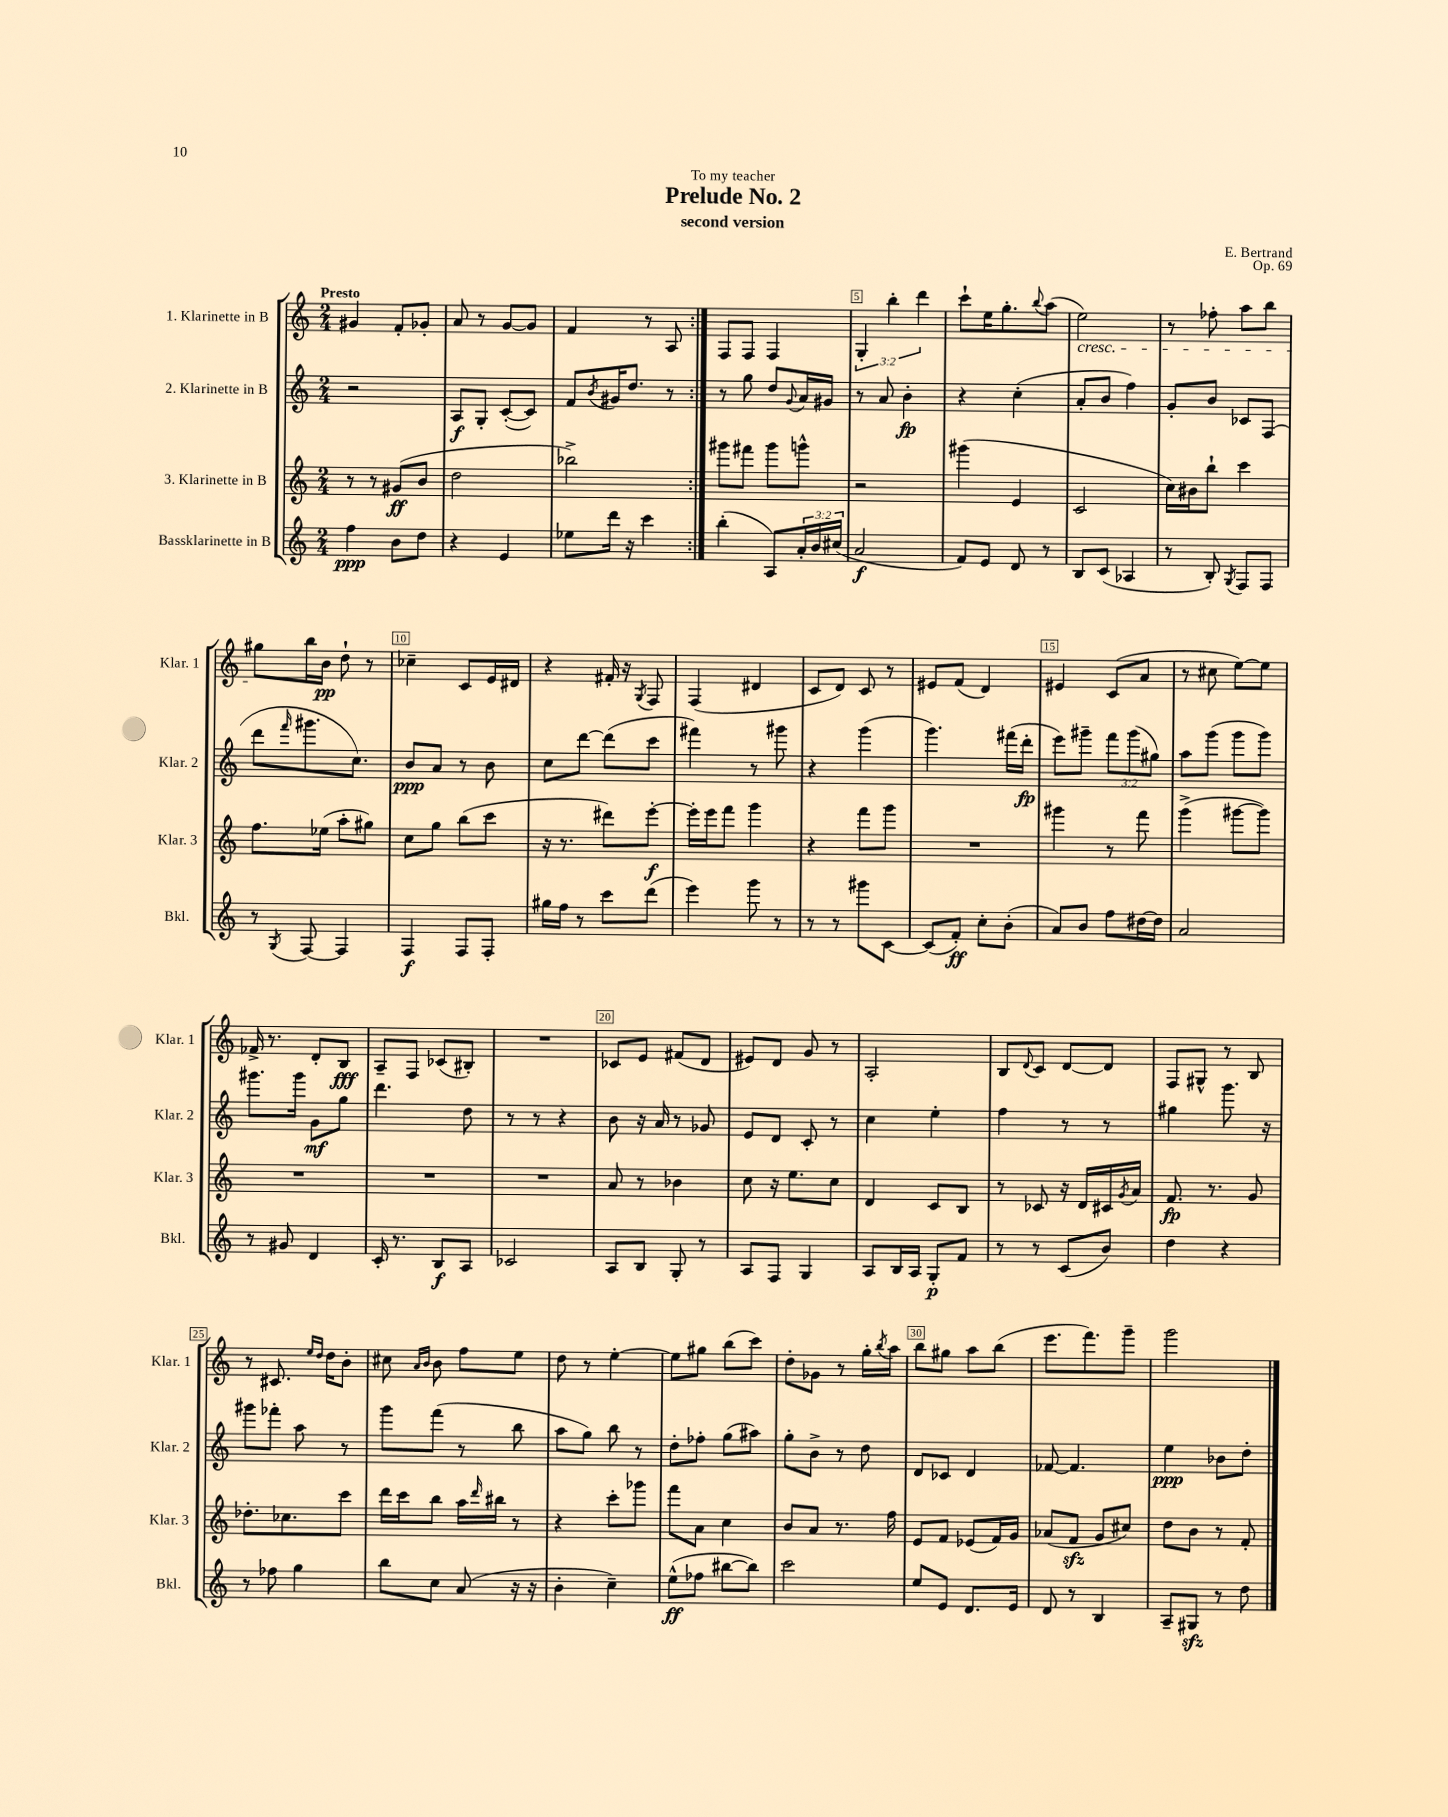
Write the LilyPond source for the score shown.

\header { title = "Prelude No. 2" composer = "E. Bertrand" subtitle = "second version" dedication = "To my teacher" opus = "Op. 69" }
<<
\new StaffGroup <<
\new Staff = "s0" \with { instrumentName = "1. Klarinette in B" shortInstrumentName = "Klar. 1" } {
    \clef treble \key c \major \numericTimeSignature \time 2/4 \override Staff.TupletNumber.text = #tuplet-number::calc-fraction-text \tempo "Presto"
    \repeat volta 2 { gis'4 f'8-. ges'8-. |
    a'8 r8 g'8~ g'8 |
    f'4 r8 a8 | }
    f8 f8 f4 |
    \tuplet 3/2 { g4-. b''4-. d'''4 } |
    c'''8-! e''16 g''8.-. \appoggiatura { b''8 } a''8( |
    e''2\cresc) |
    r8 fes''8-. a''8 b''8 |
    gis''8\! b''16 b'16\pp d''8-! r8 |
    ces''4-- c'8 e'16 dis'16 |
    r4 fis'16-. r16 \acciaccatura { g8 } f8 |
    f4( dis'4 |
    c'8 d'8) c'8 r8 |
    eis'8 f'8( d'4) |
    eis'4 c'8( a'8 |
    r8 cis''8 e''8~) e''8 |
    fes'16-> r8. d'8-. b8\fff |
    a8-- f8 ces'8( bis8-.) |
    R2 |
    ces'8 e'8 fis'8( d'8 |
    eis'8) d'8 g'8 r8 |
    a2-. |
    b8 \appoggiatura { d'8 } c'8 d'8~ d'8 |
    f8 gis8-^ r8 b8 |
    r8 cis'8. \grace { e''16 d''16 } d''16 b'8-. |
    cis''8 \grace { a'16 b'16 } b'8 f''8 e''8 |
    d''8 r8 e''4~-. |
    e''8 gis''8 b''8( c'''8) |
    d''8-. ges'8 r8 g''16-. \acciaccatura { b''8 } a''16 |
    b''8 gis''8 a''8 b''8( |
    e'''8. f'''8.) g'''8-- |
    g'''2 \bar "|." |
}
\new Staff = "s1" \with { instrumentName = "2. Klarinette in B" shortInstrumentName = "Klar. 2" } {
    \clef treble \key c \major \numericTimeSignature \time 2/4 \override Staff.TupletNumber.text = #tuplet-number::calc-fraction-text
    \repeat volta 2 { r2 |
    a8\f g8-. c'8~-.( c'8) |
    f'8 \acciaccatura { b'8 } gis'16 d''8. r8 | }
    r8 g''8 d''8 \appoggiatura { g'8 } a'16 gis'16 |
    r8 a'8 b'4-.\fp |
    r4 c''4-.( |
    a'8-. b'8 f''4) |
    g'8-. b'8 ces'8 f8( |
    d'''8 \grace { f'''16 } gis'''8. c''8.) |
    b'8\ppp a'8 r8 b'8 |
    c''8 d'''8~ d'''8( c'''8 |
    fis'''4) r8 gis'''8 |
    r4 g'''4( |
    g'''4.) fis'''16( d'''16-.\fp |
    e'''8) gis'''8-- \tuplet 3/2 { f'''8 gis'''8( gis''8) } |
    a''8 g'''8( g'''8 g'''8) |
    gis'''8. gis'''16 g'8\mf g''8 |
    d'''4. d''8 |
    r8 r8 r4 |
    b'8 r16 a'16 r8 ges'8 |
    e'8 d'8 c'8-. r8 |
    c''4 e''4-. |
    f''4 r8 r8 |
    gis''4 g'''8. r16 |
    gis'''8 fes'''8-. a''8 r8 |
    g'''8 f'''8( r8 b''8 |
    a''8 g''8) b''8 r8 |
    d''8-. fes''8-. g''8( ais''8) |
    g''8-. b'8-> r8 d''8 |
    d'8 ces'8 d'4 |
    fes'8~ fes'4. |
    e''4\ppp bes'8 d''8-. \bar "|." |
}
\new Staff = "s2" \with { instrumentName = "3. Klarinette in B" shortInstrumentName = "Klar. 3" } {
    \clef treble \key c \major \numericTimeSignature \time 2/4
    \repeat volta 2 { r8 r8 gis'8\ff( b'8 |
    d''2 |
    bes''2->) | }
    gis'''8 fis'''8 gis'''8 g'''8-^ |
    r2 |
    gis'''4( e'4 |
    c'2 |
    c''16) bis'16 b''8-! c'''4 |
    f''8. ees''16( a''8-. gis''8) |
    c''8 g''8 b''8( c'''8 |
    r16 r8. dis'''8) e'''8~-.\f |
    e'''16-. e'''16 f'''8 g'''4 |
    r4 f'''8 g'''8 |
    R2 |
    gis'''4 r8 f'''8 |
    g'''4->( gis'''8~ gis'''8) |
    R2 |
    R2 |
    R2 |
    a'8 r8 bes'4 |
    c''8 r16 e''8. c''8 |
    d'4 c'8 b8 |
    r8 ces'8 r16 d'16 cis'16 \acciaccatura { g'8 } a'16 |
    f'8.\fp r8. g'8 |
    des''8.-. ces''8. c'''8 |
    d'''16 c'''16 b''8 a''16 \grace { d'''16 } bis''16 r8 |
    r4 c'''8-. ges'''8 |
    f'''8 a'8 c''4 |
    b'8 a'8 r8. f''16 |
    e'8 f'8 ees'8( f'16) g'16 |
    aes'8( f'8\sfz g'8 cis''8) |
    d''8 b'8 r8 f'8-. \bar "|." |
}
\new Staff = "s3" \with { instrumentName = "Bassklarinette in B" shortInstrumentName = "Bkl." } {
    \clef treble \key c \major \numericTimeSignature \time 2/4 \override Staff.TupletNumber.text = #tuplet-number::calc-fraction-text
    \repeat volta 2 { f''4\ppp b'8 d''8 |
    r4 e'4 |
    ees''8 d'''16 r16 c'''4 | }
    b''4-.( a8) \tuplet 3/2 { a'16-. b'16 cis''16( } |
    a'2\f |
    f'8) e'8 d'8 r8 |
    b8 c'8( aes4 |
    r8 b8-.) \acciaccatura { g8 } f8 f8 |
    r8 \acciaccatura { g8 } f8~ f4 |
    f4\f f8 f8-. |
    gis''16 f''16 r8 c'''8 d'''8( |
    e'''4) g'''8 r8 |
    r8 r8 gis'''8 c'8~ |
    c'8( f'8-.\ff) c''8-. b'8-.( |
    a'8) b'8 f''8 dis''16~ dis''16 |
    a'2 |
    r8 gis'8 d'4 |
    c'16-. r8. b8\f a8 |
    ces'2 |
    a8 b8 g8-. r8 |
    a8 f8 g4 |
    a8 b16 a16 g8-.\p f'8 |
    r8 r8 c'8( b'8) |
    d''4 r4 |
    r8 fes''8 g''4 |
    b''8 c''8 a'8( r16 r16 |
    b'4-. c''4--) |
    e''8-^\ff( fes''8 bis''8~ bis''8) |
    c'''2 |
    e''8 e'8 d'8. e'16 |
    d'8 r8 b4 |
    a8-- gis8\sfz r8 d''8 \bar "|." |
}
>>
>>
\layout { \context { \Score \override BarNumber.break-visibility = ##(#f #t #t) barNumberVisibility = #(every-nth-bar-number-visible 5) \override BarNumber.stencil = #(make-stencil-boxer 0.1 0.3 ly:text-interface::print) } }
